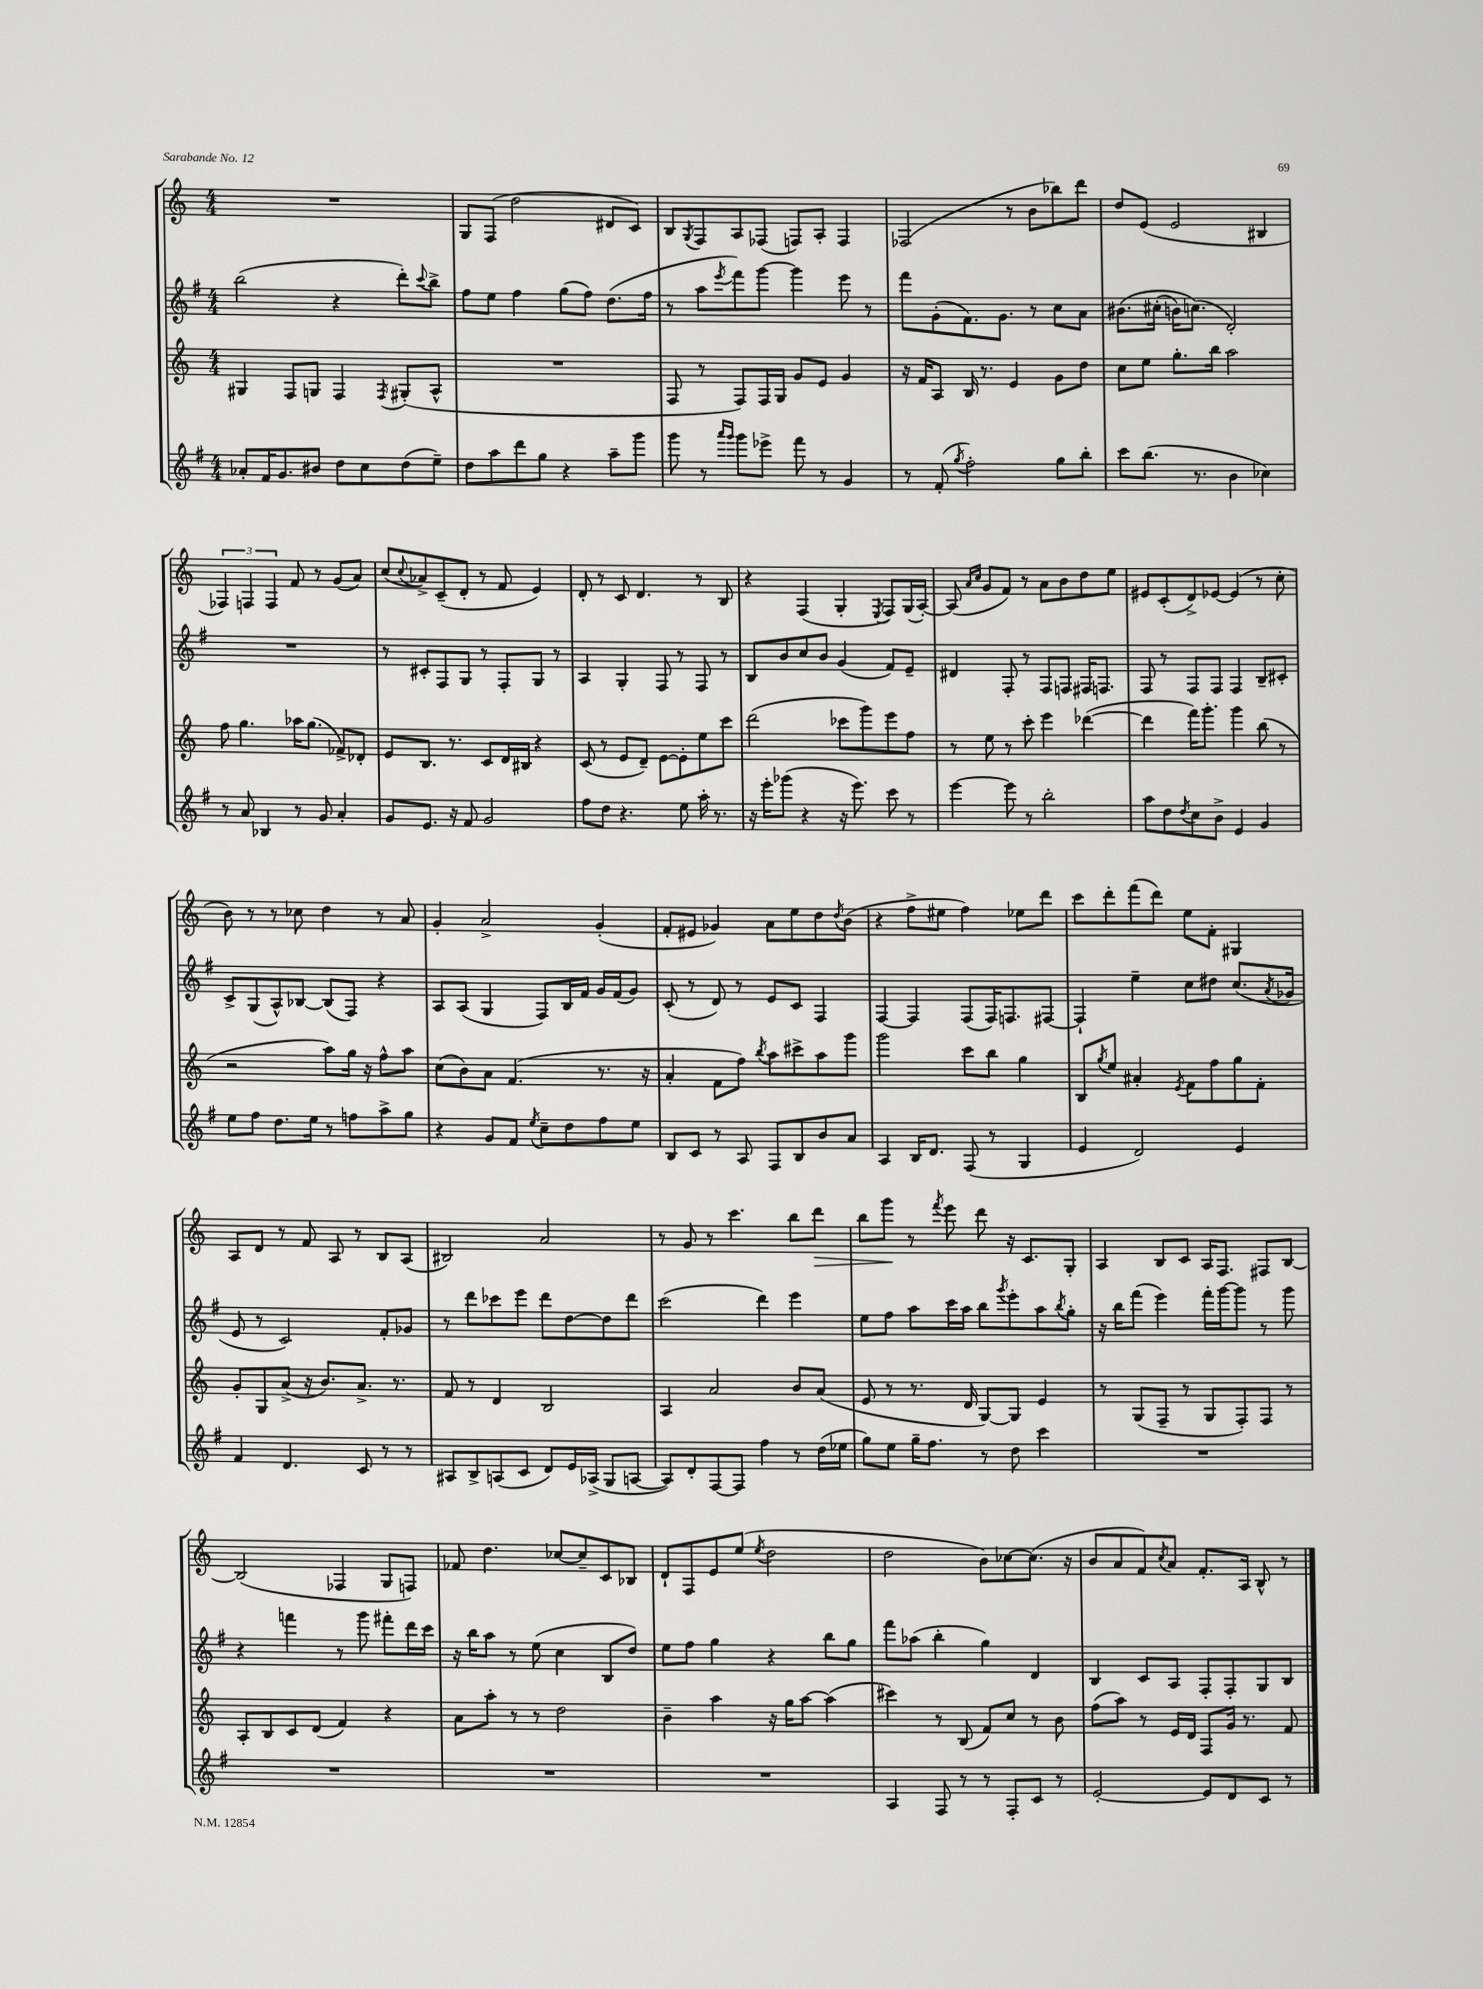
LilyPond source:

<<
\new StaffGroup <<
\new Staff = "s0" {
    \clef treble \key c \major \numericTimeSignature \time 4/4
    R1 |
    g8 f8( d''2 dis'8 c'8) |
    b8 \acciaccatura { g8 } f8 a8 fes8( f8) a8-. f4 |
    fes2( r8 b'8 bes''8) d'''8 |
    d''8 e'8( e'2 bis4 |
    \tuplet 3/2 { fes4) f4 f4 } f'8 r8 g'8( a'8) |
    c''8( \appoggiatura { c''8 } aes'8->) c'8--( d'8-. r8 f'8 e'4) |
    d'8-. r8 c'8 d'4. r8 b8 |
    r4 f4( g4-. \acciaccatura { e8 } f8) g16( a16~-.) |
    a8( \grace { a'16 c''16 } g'8 f'8) r8 a'8 b'8 d''8 e''8 |
    eis'8 c'8-.( d'8->) ees'8~ ees'4( r8 c''8-. |
    b'8) r8 r8 ces''8 d''4 r8 a'8 |
    g'4-. a'2-> g'4-.( |
    f'8-. eis'8 ges'4) a'8 e''8 d''8 \acciaccatura { d''8 } b'8( |
    r4 f''8-> eis''8 f''4) ees''8 d'''8 |
    c'''8 d'''8-. f'''8( d'''8) e''8 f'8-. gis4 |
    a8 d'8 r8 f'8 a8 r8 b8 a8( |
    bis2) a'2 |
    r8 g'8 r8 c'''4. b''8 d'''8\> |
    b''8 g'''8\! r8 \acciaccatura { f'''8 } e'''8 d'''8 r16 c'8. g8-. |
    a4 b8 c'8 a16 f8. fis8 b8~ |
    b2( fes4 g8 f8) |
    fes'8 d''4. ces''8~ ces''8-- c'8 bes8 |
    d'8-! f8 e'8 e''8( \acciaccatura { e''8 } d''2 |
    d''2 b'8) ces''8~ ces''8.( r16 |
    b'8 a'8 f'8) \acciaccatura { c''8 } a'8 f'8.-. a16 b8-^ r8 \bar "|." |
}
\new Staff = "s1" {
    \clef treble \key g \major \numericTimeSignature \time 4/4
    b''2( r4 d'''8-.) \appoggiatura { c'''8 } b''8-> |
    fis''8 e''8 fis''4 g''8( fis''8) d''8.( fis''16 |
    r8 a''8 \acciaccatura { e'''8 } fis'''8) g'''8~ g'''4 e'''8 r8 |
    fis'''8 g'8-.( fis'8.) g'8. r8 c''8 a'8 |
    bis'8.\( cis''16-.( b'16) c''8.(\) d'2-.) |
    R1 |
    r8 cis'8-. fis8 g8 r8 fis8-. g8 r8 |
    a4 g4-. fis8 r8 fis8 r8 |
    b8 b'8 c''8 b'8 g'4( fis'8) e'8-- |
    dis'4 fis8-. r8 fis8 f8 fis16 f8. |
    fis8 r8 fis8 fis8 fis4 b8-- cis'8-. |
    c'8-> g8( a8-^) bes8~ bes8( fis8) r4 |
    a8 a8( g4 fis8) b16 fis'16 g'16 fis'16( g'8) |
    c'8-.( r8 d'8) r8 e'8 c'8 fis4 |
    fis4~ fis4 fis8( fis16) f8. fis8~ |
    fis4-! e''4-- c''8 dis''8 c''8.( \acciaccatura { a'8 } ges'16 |
    e'8 r8 c'2) fis'8-. ges'8 |
    r8 d'''8 ces'''8 e'''8 d'''8 d''8~ d''8 d'''8 |
    c'''2( d'''4) e'''4 |
    e''8 fis''8 a''8 c'''16 a''16 b''8 \acciaccatura { g'''8 } e'''8-. a''8 \acciaccatura { b''8 } g''8-. |
    r16 b''16 fis'''8( e'''4) fis'''16-. g'''16~ g'''8 r8 g'''8 |
    r4 f'''4 r8 g'''8 fis'''8-. d'''16 c'''16 |
    r16 b''16 a''8 r8 e''8( c''4 b8 d''8) |
    e''8 fis''8 g''4 r4 b''8 g''8 |
    fis'''8 aes''8( b''4-. g''4) d'4 |
    b4 c'8 a8 fis8-. fis8-. g8 b8 \bar "|." |
}
\new Staff = "s2" {
    \clef treble \key c \major \numericTimeSignature \time 4/4
    gis4 f8 g8 f4 \acciaccatura { f8 } gis8-.( a8-^ |
    R1 |
    f8 r8 f8) f16 g16 g'8 e'8 g'4 |
    r16 f'16 a8 b16 r8. e'4 g'8 d''8 |
    c''8 e''8 g''8.-. b''16 a''2 |
    f''8 g''4. aes''16 g''8.( fes'8->) des'8-. |
    e'8 b8. r8. c'8 d'16 bis16 r4 |
    c'8( r8 e'8 d'8--) e'8~ e'8-. e''8 c'''8 |
    d'''2( ces'''8 g'''8) e'''8 f''8 |
    r8 e''8 r8 c'''8-. e'''4 des'''4~( |
    des'''4 f'''16) g'''8.-. g'''4 b''8( r8 |
    r2 a''8) g''16 r16 f''8-^ a''8 |
    c''8( b'8) a'8 f'4.( r8. r16 |
    a'4-. f'8 f''8) \acciaccatura { b''8 } a''8 cis'''8-> a''8 g'''8 |
    g'''2 c'''8 b''8 g''4 |
    b8 \acciaccatura { g''8 } e''8 ais'4-. \acciaccatura { e'8 } f'8 f''8 g''8 f'8-. |
    g'8-. g8 a'8->( r16 b'8.) a'8.-> r8. |
    f'8 r8 d'4 b2 |
    a4 a'2 b'8 a'8( |
    e'8 r8 r8. d'16 g8~) g8 e'4 |
    r8 g8( f8-- r8 g8 f8-.) f8 r8 |
    a8-. b8 c'8 d'8( f'4) r4 |
    a'8 a''8-. r8 r8 d''2 |
    b'4-- a''4 r16 g''16 a''8~ a''4( |
    cis'''4) r8 b8( f'8) c''8 r8 b'8 |
    f''8( a''8) r8 e'16 d'16 f8 g'16 r8. f'8 \bar "|." |
}
\new Staff = "s3" {
    \clef treble \key g \major \numericTimeSignature \time 4/4
    aes'8-. fis'16 g'8. bis'8 d''8 c''8 d''8( e''8--) |
    d''8 a''8 d'''8 g''8 r4 a''8-- g'''8 |
    g'''8 r8 \grace { a'''16 g'''16 } g'''8 ees'''8-> fis'''8 r8 g'4 |
    r8 fis'8-.( \acciaccatura { g''8 } fis''2-.) g''8 b''8-. |
    c'''8 b''8.( r8. b'4 ces''4) |
    r8 a'8 bes4 r8 g'8 a'4-. |
    g'8 e'8. r16 fis'8 g'2 |
    fis''8 d''8 r4. e''8 a''16-. r8. |
    r16 e'''16-. ges'''8( r4 r16 e'''8.) c'''8 r8 |
    e'''4~ e'''8 r8 b''2-. |
    a''8 d''8 \acciaccatura { d''8 } c''8 b'8-> e'4 g'4 |
    e''8 fis''8 d''8. e''16 r8 f''8 a''8-> g''8 |
    r4 g'8 fis'8 \acciaccatura { e''8 } c''8-- d''8 fis''8 e''8 |
    b8 c'8 r8 a8 fis8 b8 b'8 a'8 |
    a4 b16 d'8. fis8( r8 g4 |
    e'4 d'2) e'4 |
    fis'4 d'4. c'8 r8 r8 |
    ais8 b8-> a8( c'8 d'8) e'16 aes16->( g8 a8~ |
    a8) d'8-. fis8~ fis8 fis''4 r8 d''16( ees''16 |
    g''8) e''8 g''16-- fis''8. r8 d''8 c'''4 |
    R1 |
    R1 |
    R1 |
    R1 |
    a4 fis8 r8 r8 fis8-. c'8 r8 |
    e'2~-. e'8 d'8 c'8 r8 \bar "|." |
}
>>
>>
\layout { \context { \Score \remove "Bar_number_engraver" } }
